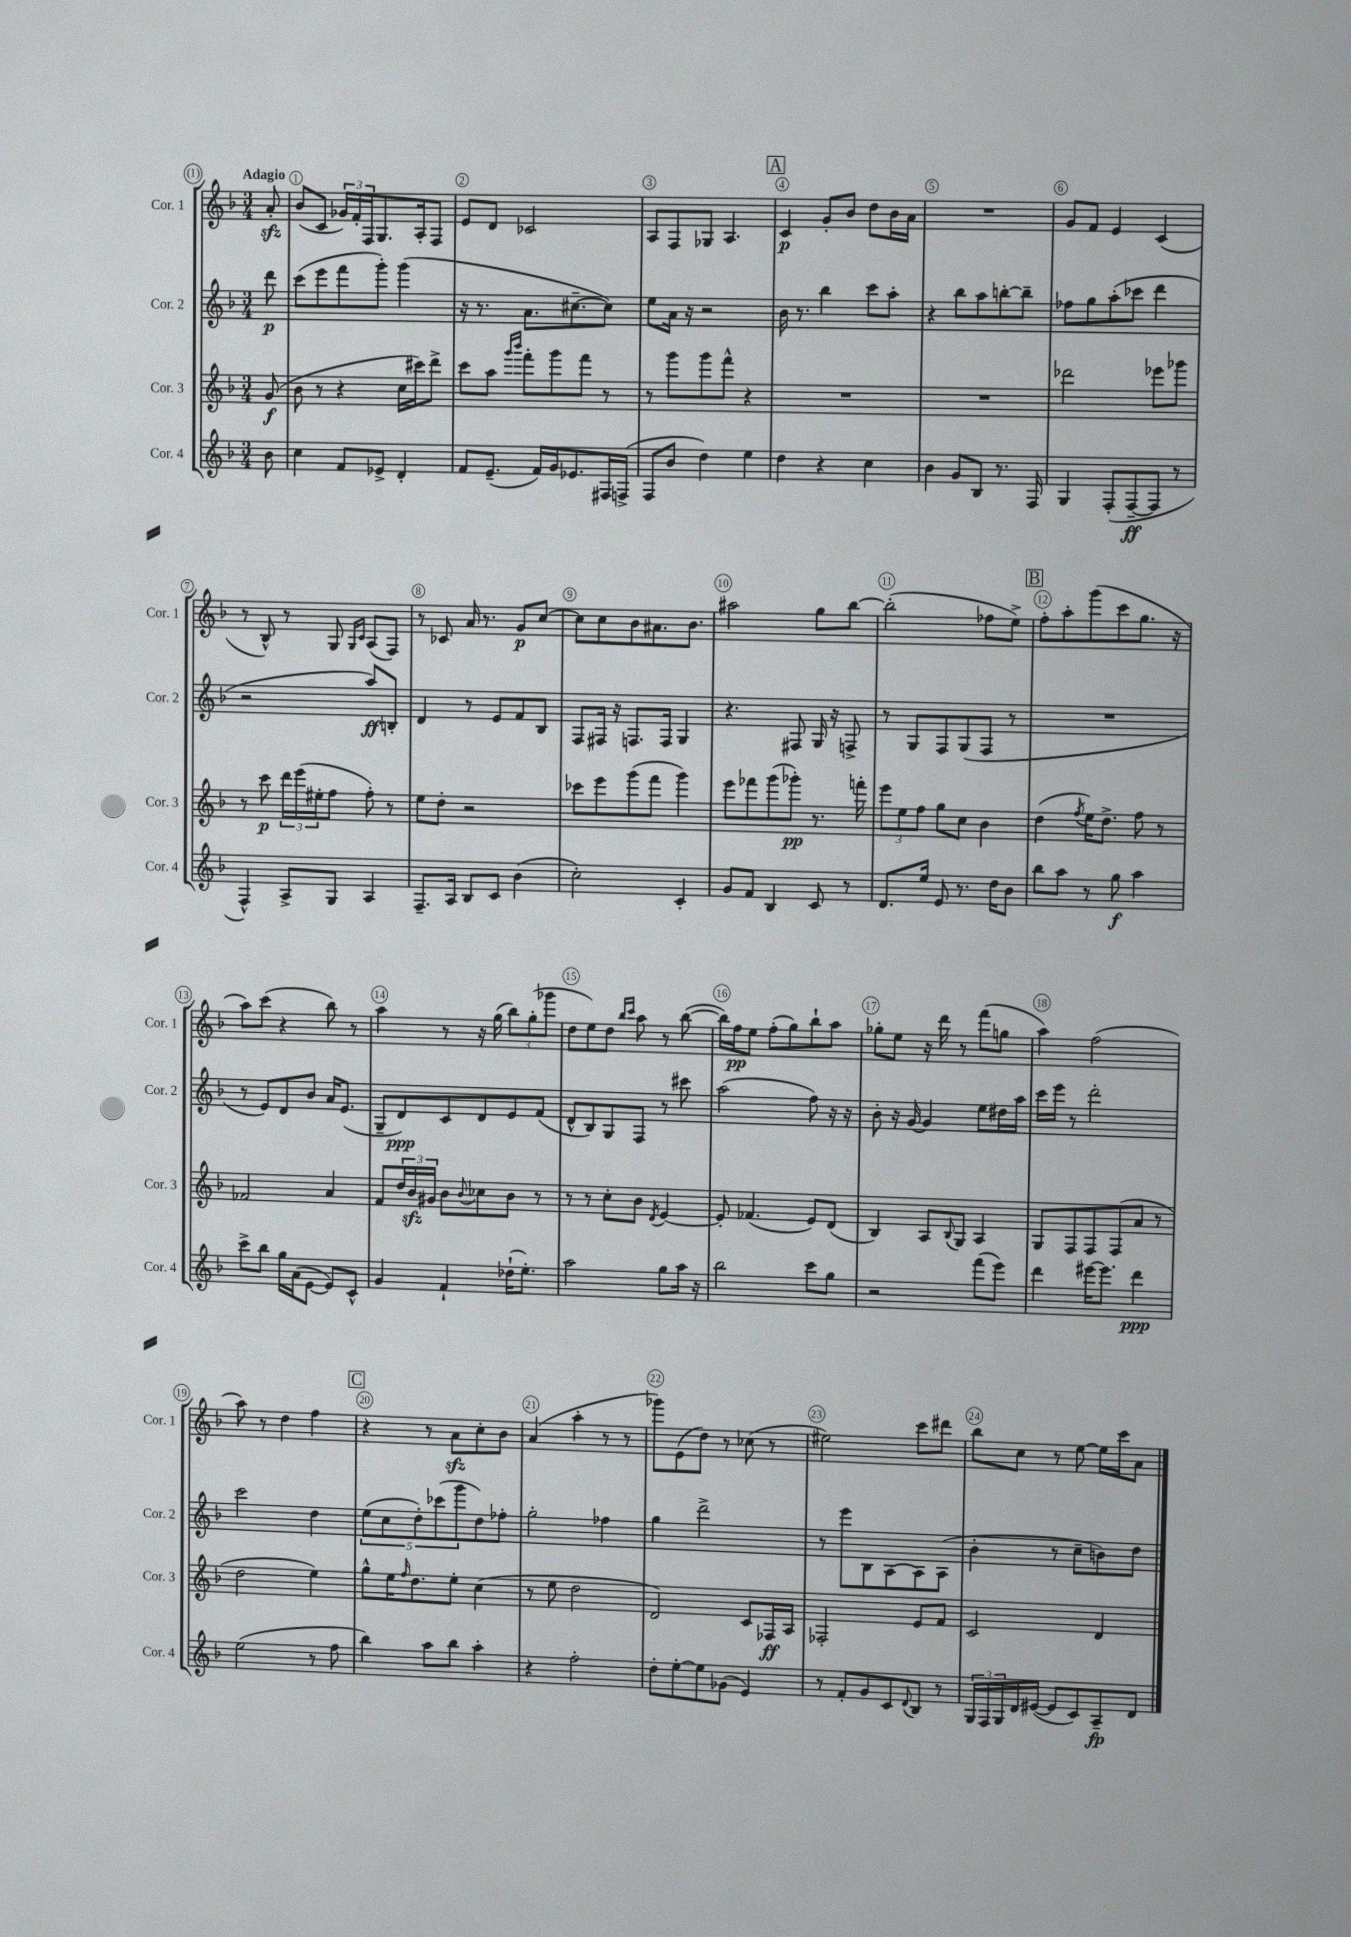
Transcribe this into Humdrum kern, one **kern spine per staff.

**kern	**kern	**kern	**kern
*staff4	*staff3	*staff2	*staff1
*clefG2	*clefG2	*clefG2	*clefG2
*k[b-]	*k[b-]	*k[b-]	*k[b-]
*M3/4	*M3/4	*M3/4	*M3/4
8b-	(8g	8ddd	8a'
=	=	=	=
4cc	8b-	(8ccc	(8b-
.	8r	8eee	8c
8f	4r	8fff	24g-)
.	.	.	24f'
.	.	.	24F
8e-^	.	8ggg')	8.G
4d'	16cc	(4ggg	.
.	16ccc#)	.	16A'
.	8ddd^	.	8F
=	=	=	=
8f	8ccc	16r	8e
.	.	8.r	.
(8.e~	8aa	.	8d
.	16qqggg	.	.
.	16qqbbb-	.	.
.	8fff'	8.a	2c-
16f)	.	.	.
16g	8ggg	.	.
8.e-	.	[8.cc#~	.
.	8fff	.	.
16F#	8r	8cc#])	.
(16F^	.	.	.
=	=	=	=
8F	8r	8ee	8A
8b-	8ggg	16a	8F
.	.	16r	.
4dd)	8ggg	2r	8G-
.	8fff^^	.	4.A
4ee	4r	.	.
=	=	=	=
4dd	2.r	16b-	4c
.	.	8.r	.
4r	.	4bb-	8g'
.	.	.	8b-
4cc	.	8ccc	8dd
.	.	8aa'	16b-
.	.	.	16a
=	=	=	=
4b-	2.r	4r	2.r
8g	.	8bb-	.
8B-	.	8aa	.
8.r	.	[8bb'	.
.	.	8bb~]	.
16F	.	.	.
=	=	=	=
4G	2ddd-	8ff-	8g
.	.	8gg	8f
(8F'	.	(8aa'	4e
[8F~	.	8ccc-	.
8F]	8eee-	4ddd	(4c
8r	8ggg-	.	.
=	=	=	=
4F^^)	8r	2r	8r
.	8ccc	.	8B-^^)
8A^	24ddd	.	8r
.	(24eee	.	.
.	24ee#'	.	.
8G	8ff	.	8G
.	.	.	16qqG
.	.	.	16qqc
4A	8ff')	8aa)	(8A
.	8r	8B'	8F)
=	=	=	=
8.F~	8ee	4d	8r
.	8dd'	.	8c-
16A	.	.	.
8B-	2r	8r	16a
.	.	.	8.r
8c	.	8e	.
(4b-	.	8f	8g
.	.	8B-	[8cc
=	=	=	=
2cc')	8ccc-	8F	8cc]
.	8eee	16F#	8cc
.	.	16r	.
.	(8ggg	8.F	8b-
.	8fff	.	8.a#
.	.	16F	.
4c'	4ggg)	4G	.
.	.	.	8.b-
=	=	=	=
8g	8eee	4.r	2aa#
8f	8fff-	.	.
4B-	(8ggg	.	.
.	8ggg-')	8F#	.
8c	8.r	16G	8gg
.	.	16r	.
8r	.	8F^	[8bb-
.	16fff'	.	.
=	=	=	=
8.d	12eee	8r	(2bb-']
.	12ee	.	.
.	.	8G	.
.	12ff	.	.
16ee	.	.	.
8e	8gg	8F	.
8.r	8cc	(8G	.
.	4b-	8F	8ff-
16dd	.	.	.
8b-	.	8r	8ee^)
=	=	=	=
8bb-	(4dd	2.r	8ff'
8aa	.	.	8aa'
.	8qff	.	.
8r	16ee)	.	(8ggg
.	8.dd^	.	.
8gg	.	.	8ccc
4aa	8ff	.	8.gg
.	8r	.	.
.	.	.	16r
=	=	=	=
8ccc^	2f-	8r	8aa)
8bb-	.	8e)	(8ccc
16gg	.	8d	4r
(16a	.	.	.
[8e	.	8b-	.
8e])	4a	16a	8bb-)
.	.	(8.e	.
8c^^	.	.	8r
=	=	=	=
4g	8f	8G~	4aa
.	24dd	8d)	.
.	24b-	.	.
.	24g#	.	.
4f`	8b-	8c	8r
.	8qqb-	.	.
.	8cc-	8d	16r
.	.	.	(16gg
(16dd-`	8b-	8e	12bb-)
8.ee')	.	.	.
.	.	.	(12gg'
.	8r	(8f	.
.	.	.	12ggg-
=	=	=	=
2aa	8r	8d^^	8dd
.	8r	8B-)	8ee)
.	8cc'	8G	8dd
.	.	.	16qqbb-
.	.	.	16qqccc
.	8b-	8F	8aa
.	8qd	.	.
8gg	[4e	8r	8r
16aa	.	8ccc#	([8bb-
16r	.	.	.
=	=	=	=
2bb-	8e']	(2aa	16bb-])
.	.	.	16ff
.	(4.f-	.	8ee
.	.	.	(8ff'
.	.	.	8gg)
8ccc	8e)	8ff)	8bb-`
8gg	(8d	16r	8aa
.	.	16r	.
=	=	=	=
2r	4B-)	8b-'	8gg-'
.	.	16r	8ee
.	.	[16g	.
.	8A	4g]	16r
.	.	.	16ddd
.	8qqB-	.	.
.	8G	.	8r
(8fff	4A	8ee	(8fff
8eee)	.	16dd#	8gg
.	.	16aa	.
=	=	=	=
4ddd	8G	16ccc	4aa)
.	.	16eee	.
.	8F	8r	.
[16eee#	8F	2ddd'	(2ff
8.eee#]	.	.	.
.	(8F	.	.
4ddd	8a	.	.
.	8r	.	.
=	=	=	=
(2ee	2dd	2ccc	8aa)
.	.	.	8r
.	.	.	4dd
8r	4ee)	4dd	4ff
8ff	.	.	.
=	=	=	=
4bb-)	8gg^^	(10ee	4r
.	.	10cc	.
.	16ee	.	.
.	16qqff	.	.
.	8.dd	.	.
.	.	10dd')	.
8aa	.	.	8r
.	.	(10ccc-	.
8bb-	8ee'	.	8a
.	.	10ggg	.
4aa'	(4cc	8dd)	8cc'
.	.	8ff-'	8b-
=	=	=	=
4r	8r	2gg'	(4a
.	8ee	.	.
2ff'	2dd	.	4aa'
.	.	4ff-	8r
.	.	.	8r
=	=	=	=
8dd'	2d)	4gg	8ggg-)
[8ee'	.	.	(8e
8ee]	.	2ddd^	8dd)
(8g-	.	.	8r
4e)	8c	.	(8cc-
.	16F-	.	8r
.	16A	.	.
=	=	=	=
8r	2F-'	8r	2ee#)
8f'	.	8eee	.
8g	.	8B-	.
8c	.	[8A	.
8qqd	.	.	.
8B-	8e	8A]	8ccc
8r	8f	(8A	8ddd#
=	=	=	=
24G	2c	4b-'	8bb-
24F	.	.	.
24G	.	.	.
16d	.	.	8cc
([16e#	.	.	.
8e#]	.	8r	8r
8c)	.	8cc~	[8ee
8A~	4d	8b)	16ee]
.	.	.	16ccc
8d	.	8dd	8a
==	==	==	==
*-	*-	*-	*-
